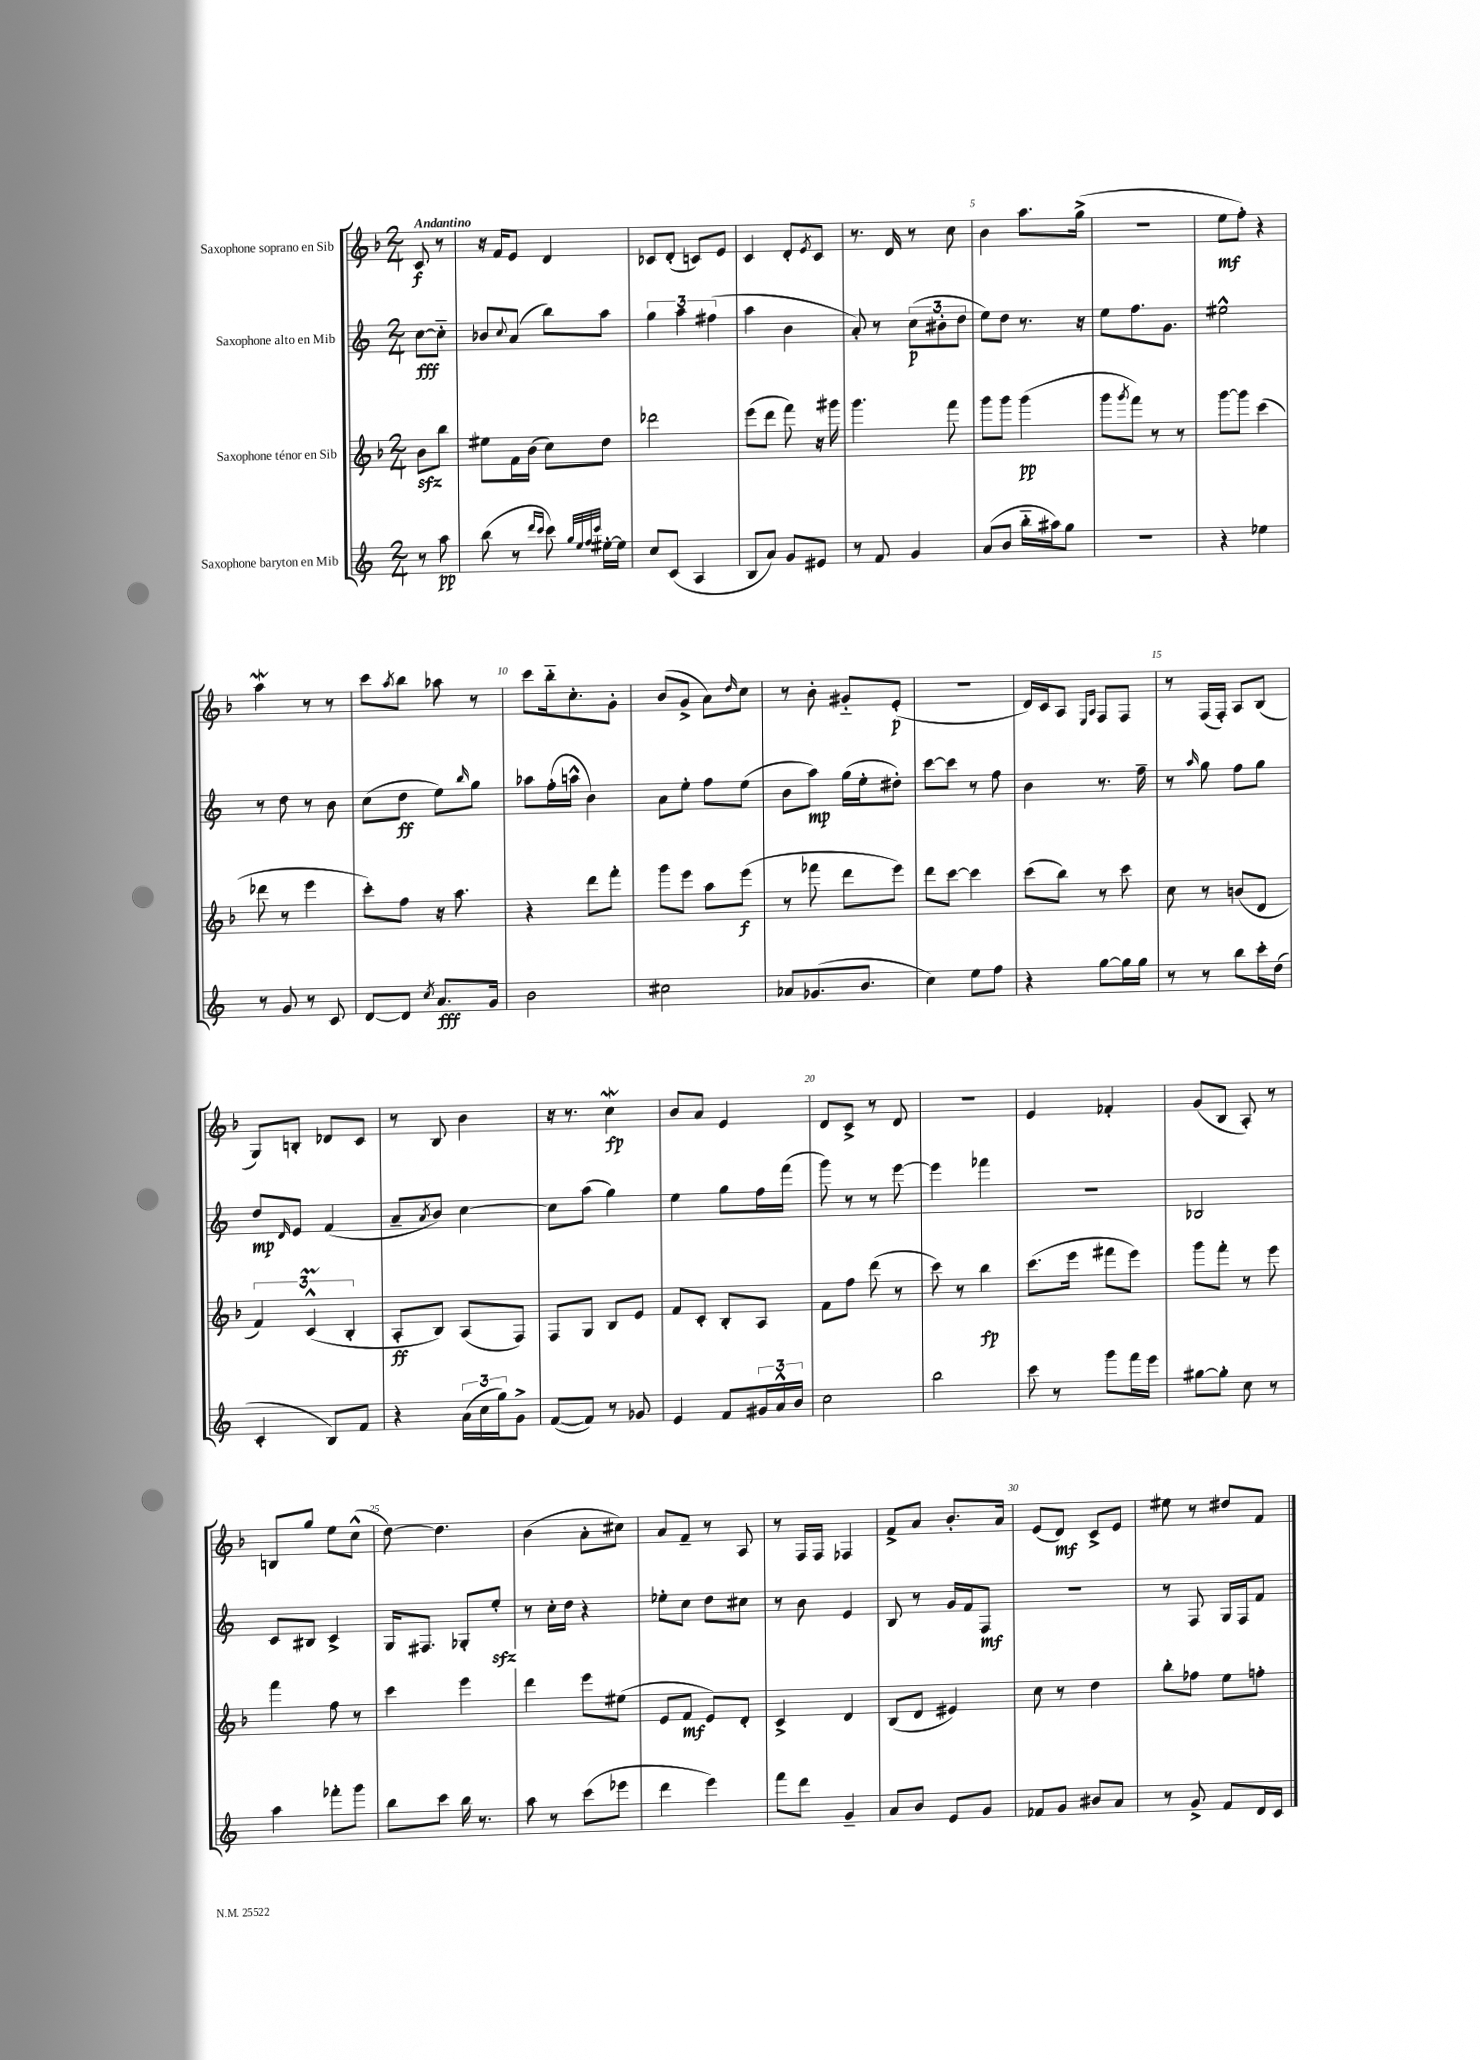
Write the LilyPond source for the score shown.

<<
\new StaffGroup <<
\new Staff = "s0" \with { instrumentName = "Saxophone soprano en Sib" } {
    \clef treble \key f \major \numericTimeSignature \time 2/4 \partial 4 \tempo "Andantino"
    c'8\f r8 |
    r16 f'16 e'8 d'4 |
    ces'8 d'8-.( c'8) e'8 |
    c'4 d'8-. \acciaccatura { e'8 } c'8 |
    r8. d'16 r8 c''8 |
    bes'4 a''8. g''16->( |
    R2 |
    e''8\mf f''8-.) r4 |
    a''4\mordent r8 r8 |
    c'''8 \acciaccatura { a''8 } bes''8 aes''8 r8 |
    c'''8 bes''16-_ c''8.-. g'8-. |
    bes'8( g'8-> a'8) \grace { d''16 } c''8 |
    r8 bes'8-. gis'8-_ e'8-.\p( |
    R2 |
    d'16) c'16 a8 \grace { e16 a16 } f8 f8 |
    r8 f16( f16-.) a8 bes8( |
    g8) b8-. des'8 c'8 |
    r8 bes8 bes'4 |
    r16 r8. c''4\mordent\fp |
    bes'8 a'8 e'4 |
    d'8 c'8-> r8 d'8 |
    R2 |
    e'4 fes'4-. |
    g'8( bes8 a8-.) r8 |
    b8 g''8 e''8 c''8-^( |
    d''8~) d''4. |
    bes'4( a'8-. cis''8) |
    a'8 f'8-- r8 a8 |
    r8 f16 f16 fes4 |
    f'8-> a'8 bes'8.-. a'16 |
    e'8( d'8\mf) c'8-> e'8 |
    eis''8 r8 dis''8 f'8 \bar "|." |
}
\new Staff = "s1" \with { instrumentName = "Saxophone alto en Mib" } {
    \clef treble \key c \major \numericTimeSignature \time 2/4 \partial 4
    c''8~\fff c''8-_ |
    bes'8 \appoggiatura { c''8 } a'8( b''8) a''8 |
    \tuplet 3/2 { g''4 a''4 fis''4( } |
    a''4 b'4 |
    a'8-.) r8 \tuplet 3/2 { c''8\p( bis'8-. d''8 } |
    e''8) d''8 r8. r16 |
    e''8 f''8. g'8. |
    eis''2-^ |
    r8 d''8 r8 b'8 |
    c''8( d''8\ff e''8) \grace { b''16 } g''8 |
    aes''8 f''16-.( a''16-^ b'4) |
    a'8 e''8-. f''8 e''8( |
    b'8 a''8\mp) g''16( e''16-. dis''8-.) |
    c'''8~ c'''8 r8 f''8 |
    b'4 r8. f''16-- |
    r8 \grace { a''16 } g''8 f''8 g''8 |
    d''8\mp \grace { d'16 } e'8 f'4( |
    a'8-- \acciaccatura { a'8 } b'8) c''4~ |
    c''8 a''8( g''4) |
    e''4 g''8 f''16 f'''16( |
    g'''8) r8 r8 e'''8~ |
    e'''4 fes'''4 |
    R2 |
    bes2 |
    c'8 bis8 c'4-> |
    g16 fis8. ges8-. e''8-.\sfz |
    r8 c''16-. d''16 r4 |
    ees''8-. c''8 d''8 cis''8 |
    r8 b'8 e'4 |
    b8 r8 g'16 f'16 f8\mf |
    R2 |
    r8 f8 g16 f16 f'8 \bar "|." |
}
\new Staff = "s2" \with { instrumentName = "Saxophone ténor en Sib" } {
    \clef treble \key f \major \numericTimeSignature \time 2/4 \partial 4
    bes'8\sfz bes''8 |
    eis''8 f'16 bes'16( c''8) d''8 |
    des'''2 |
    e'''8( d'''8 f'''8) r16 gis'''16 |
    g'''4. f'''8 |
    g'''8 g'''8 g'''4\pp( |
    g'''8 \acciaccatura { g'''8 } f'''8) r8 r8 |
    g'''8~ g'''8 c'''4( |
    des'''8 r8 e'''4 |
    c'''8-.) f''8 r16 a''8. |
    r4 d'''8 f'''8-. |
    g'''8 e'''8 a''8 e'''8\f( |
    r8 fes'''8 d'''8 e'''8) |
    d'''8 c'''8~ c'''4 |
    c'''8( bes''8) r8 c'''8 |
    c''8 r8 b'8( d'8 |
    \tuplet 3/2 { f'4) c'4-^\prall( bes4-. } |
    a8-.\ff bes8) a8( f8) |
    f8 g8 bes8 e'8 |
    f'8 c'8-. bes8-. a8 |
    f'8 f''8 d'''8( r8 |
    c'''8) r8 bes''4\fp |
    c'''8.( e'''16 fis'''8 e'''8) |
    g'''8 f'''8-. r8 e'''8 |
    f'''4 f''8 r8 |
    c'''4 e'''4 |
    d'''4 e'''8 eis''8( |
    e'8 f'8\mf e'8) d'8-. |
    c'4-> d'4 |
    bes8( d'8 eis'4) |
    c''8 r8 d''4 |
    bes''8-. fes''8 e''8 f''8-. \bar "|." |
}
\new Staff = "s3" \with { instrumentName = "Saxophone baryton en Mib" } {
    \clef treble \key c \major \numericTimeSignature \time 2/4 \partial 4
    r8 a''8\pp |
    b''8( r8 \grace { d'''16 c'''16 } c'''8) \grace { g''32 e''32 f''32 c'''32 } eis''16~-. eis''16 |
    c''8 c'8( a4 |
    b8 a'8) g'8 eis'8 |
    r8 f'8 g'4 |
    a'8( b'8 b''16-_ ais''16) g''8 |
    R2 |
    r4 ees''4 |
    r8 g'8 r8 c'8 |
    d'8~ d'8 \acciaccatura { c''8 } a'8.\fff g'16 |
    b'2 |
    cis''2 |
    aes'8 ges'8.( b'8. |
    c''4) e''8 f''8 |
    r4 g''8~ g''16 g''16 |
    r8 r8 b''8 c'''16-. d''16( |
    c'4-. b8) f'8 |
    r4 \tuplet 3/2 { a'16( c''16 g''16) } g'8-> |
    f'8~( f'8) r8 ges'8 |
    e'4 f'8 \tuplet 3/2 { gis'16 a'16-^ b'16 } |
    c''2 |
    b''2 |
    c'''8 r8 g'''8 f'''16 e'''16 |
    gis''8~ gis''8-. c''8 r8 |
    a''4 fes'''8-. g'''8 |
    b''8 c'''8 b''16 r8. |
    a''8 r8 c'''8( ees'''8 |
    d'''4 e'''4) |
    f'''8 d'''8 g'4-- |
    a'8 b'8 e'8 g'8 |
    fes'8 g'8 bis'8 a'8 |
    r8 g'8-> f'8 d'16 c'16 \bar "|." |
}
>>
>>
\layout { \context { \Score \override BarNumber.break-visibility = ##(#f #t #t) barNumberVisibility = #(every-nth-bar-number-visible 5) } }
